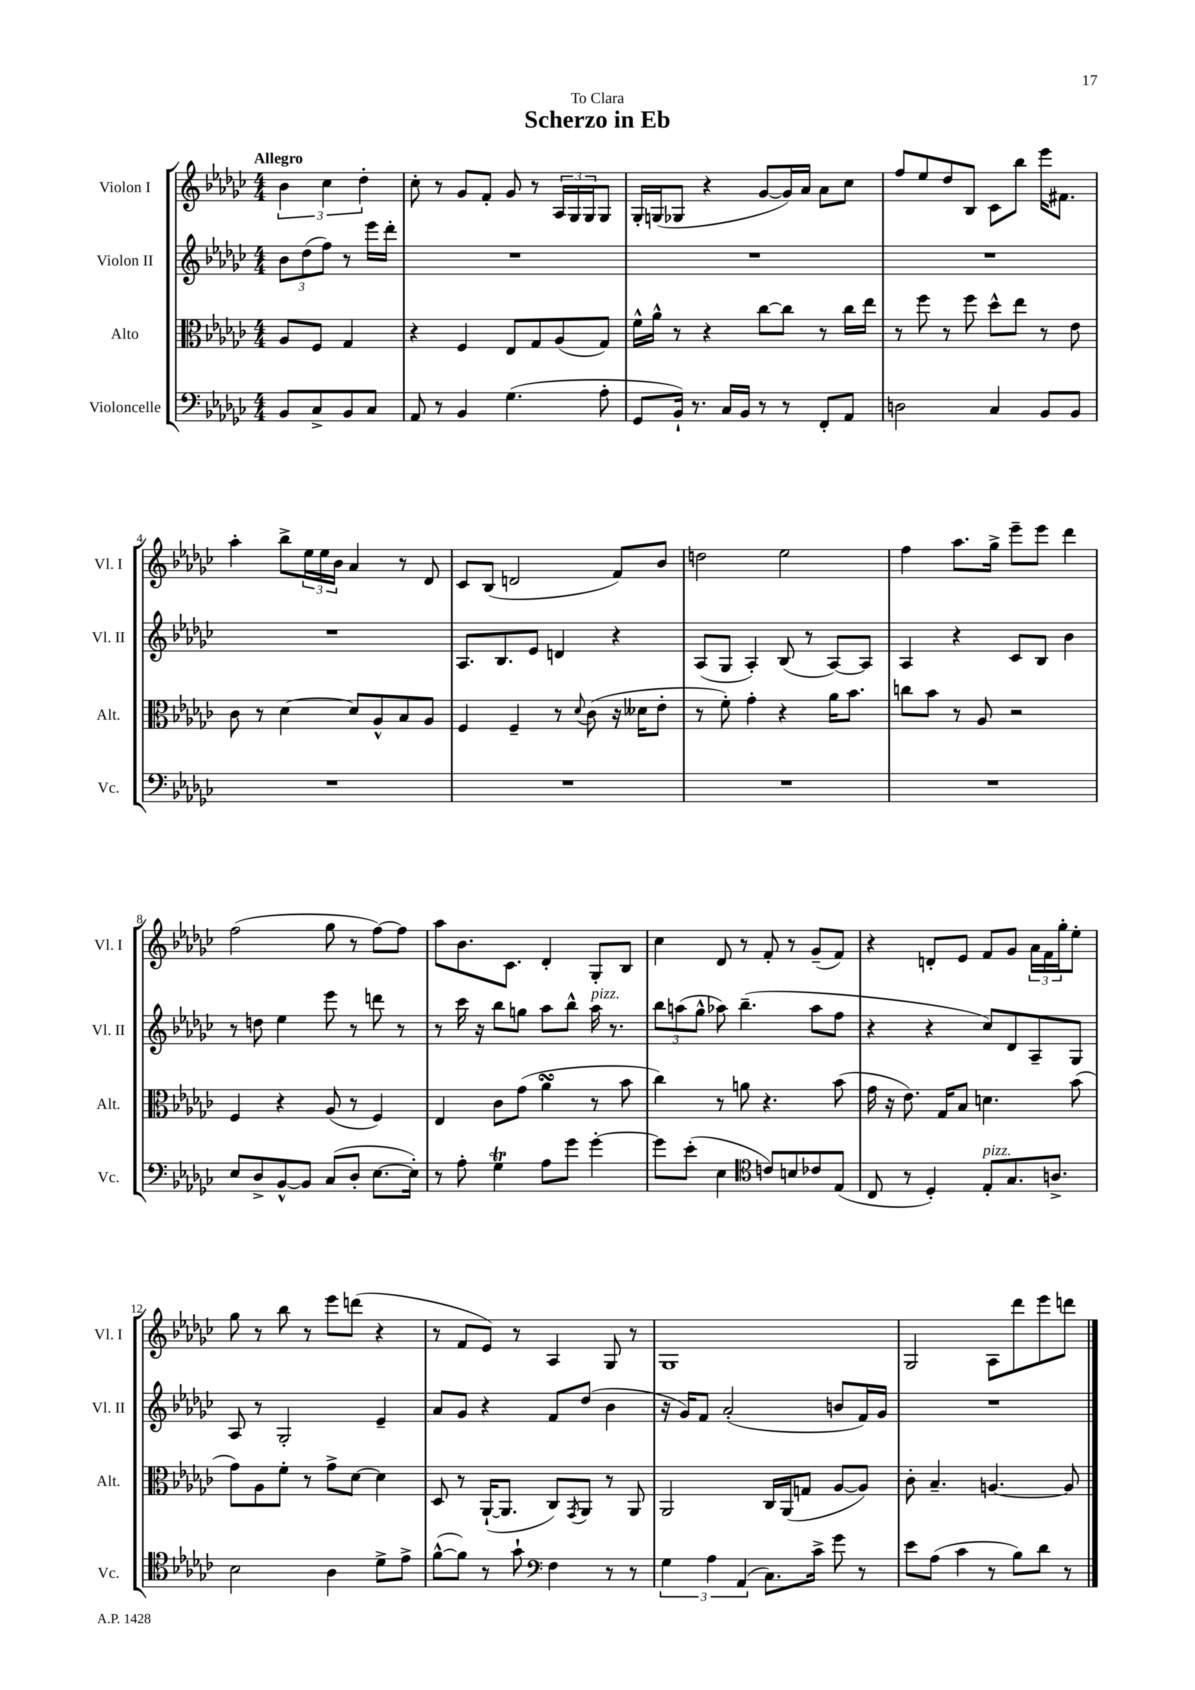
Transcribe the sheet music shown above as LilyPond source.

\header { title = "Scherzo in Eb" dedication = "To Clara" }
<<
\new StaffGroup <<
\new Staff = "s0" \with { instrumentName = "Violon I" shortInstrumentName = "Vl. I" } {
    \clef treble \key ges \major \numericTimeSignature \time 4/4 \partial 2 \tempo "Allegro"
    \tuplet 3/2 { bes'4 ces''4 des''4-. } |
    ces''8-. r8 ges'8 f'8-. ges'8 r8 \tuplet 3/2 { aes16 ges16 ges16 } ges8 |
    ges16-. g16( ges8 r4 ges'8~ ges'16) aes'16 aes'8 ces''8 |
    f''8 ees''8 des''8 bes8 ces'8 bes''8 ees'''16 fis'8. |
    aes''4-. bes''8-> \tuplet 3/2 { ees''16 ees''16 bes'16 } aes'4 r8 des'8 |
    ces'8 bes8( d'2 f'8) bes'8 |
    d''2 ees''2 |
    f''4 aes''8. ges''16-> ees'''8-- ees'''8 des'''4 |
    f''2( ges''8 r8 f''8~) f''8 |
    aes''8 bes'8. ces'8. des'4-. ges8-. bes8 |
    ces''4 des'8 r8 f'8-. r8 ges'8--( f'8) |
    r4 d'8-. ees'8 f'8 ges'8 \tuplet 3/2 { aes'16 f'16 ges''16-. } ees''8-. |
    ges''8 r8 bes''8 r8 ees'''8 d'''8( r4 |
    r8 f'8 ees'8) r8 aes4 ges8 r8 |
    ges1 |
    ges2 aes8 des'''8 ees'''8 d'''8 \bar "|." |
}
\new Staff = "s1" \with { instrumentName = "Violon II" shortInstrumentName = "Vl. II" } {
    \clef treble \key ges \major \numericTimeSignature \time 4/4 \partial 2
    \tuplet 3/2 { bes'8 des''8( f''8) } r8 ees'''16 des'''16-. |
    R1 |
    R1 |
    R1 |
    R1 |
    aes8. bes8. ees'8 d'4 r4 |
    aes8( ges8 aes4-.) bes8( r8 aes8~) aes8 |
    aes4 r4 ces'8 bes8 bes'4 |
    r8 d''8 ees''4 ees'''8 r8 d'''8 r8 |
    r8 ces'''16 r16 bes''8 g''8 aes''8 bes''8-^ aes''16^\markup { \italic "pizz." } r8. |
    \tuplet 3/2 { bes''8 a''8( ges''8-^ } aes''8) bes''4.--( aes''8 f''8 |
    r4 r4 ces''8) des'8 aes8-- ges8 |
    aes8 r8 ges2-. ees'4-- |
    aes'8 ges'8 r4 f'8 des''8( bes'4 |
    r16 ges'16) f'8 aes'2-.( b'8 f'16) ges'16 |
    R1 \bar "|." |
}
\new Staff = "s2" \with { instrumentName = "Alto" shortInstrumentName = "Alt." } {
    \clef alto \key ges \major \numericTimeSignature \time 4/4 \partial 2
    aes8 f8 ges4 |
    r4 f4 ees8 ges8 aes8( ges8) |
    f'16-^ aes'16-^ r8 r4 ces''8~ ces''8 r8 ces''16 ees''16 |
    r8 f''8 r8 f''8 des''8-^ ees''8 r8 ees'8 |
    ces'8 r8 des'4~ des'8 aes8-^ bes8 aes8 |
    f4 f4-- r8 \appoggiatura { des'8 } ces'8( r16 deses'16 ees'8-. |
    r8 f'8-.) ges'4-. r4 aes'16 bes'8. |
    c''8 bes'8 r8 aes8 r2 |
    f4 r4 aes8( r8 f4) |
    ees4 ces'8 ges'8( aes'4\turn r8 bes'8 |
    ces''4) r8 a'8 r4. bes'8( |
    ges'16 r16 ees'8.) ges16 bes8 d'4. bes'8( |
    ges'8) aes8 f'8-. r8 ges'8-> des'8~ des'4 |
    des8 r8 aes,16~-!( aes,8. ces8) \acciaccatura { ges,8 } aes,8 r8 aes,8 |
    aes,2 ces16 aes,16( g8 aes8~ aes8) |
    ces'8-. bes4.-- a4.~ a8 \bar "|." |
}
\new Staff = "s3" \with { instrumentName = "Violoncelle" shortInstrumentName = "Vc." } {
    \clef bass \key ges \major \numericTimeSignature \time 4/4 \partial 2
    bes,8 ces8-> bes,8 ces8 |
    aes,8 r8 bes,4 ges4.( aes8-. |
    ges,8 bes,16-!) r8. ces16 bes,16 r8 r8 f,8-. aes,8 |
    d2 ces4 bes,8 bes,8 |
    R1 |
    R1 |
    R1 |
    R1 |
    ees8 des8-> bes,8~-^ bes,8 ces8( des8-. ees8.~ ees16-.) |
    r8 aes8-. ges4\trill aes8 ges'8 ges'4~-. |
    ges'8 ees'8-.( ees4 \clef tenor c'8) b8 ces'8 ees8( |
    ces8 r8 des4-.) ees8-.^\markup { \italic "pizz." } ges8. a8.-> |
    bes2 aes4 des'8-> ees'8-> |
    f'8~-^( f'8) r8 ges'8-! \clef bass f4 r8 r8 |
    \tuplet 3/2 { ges4 aes4 aes,4( } ces8.) ces'16-> ges'8 r8 |
    ees'8 aes8( ces'4 r8 bes8) des'8 r8 \bar "|." |
}
>>
>>
